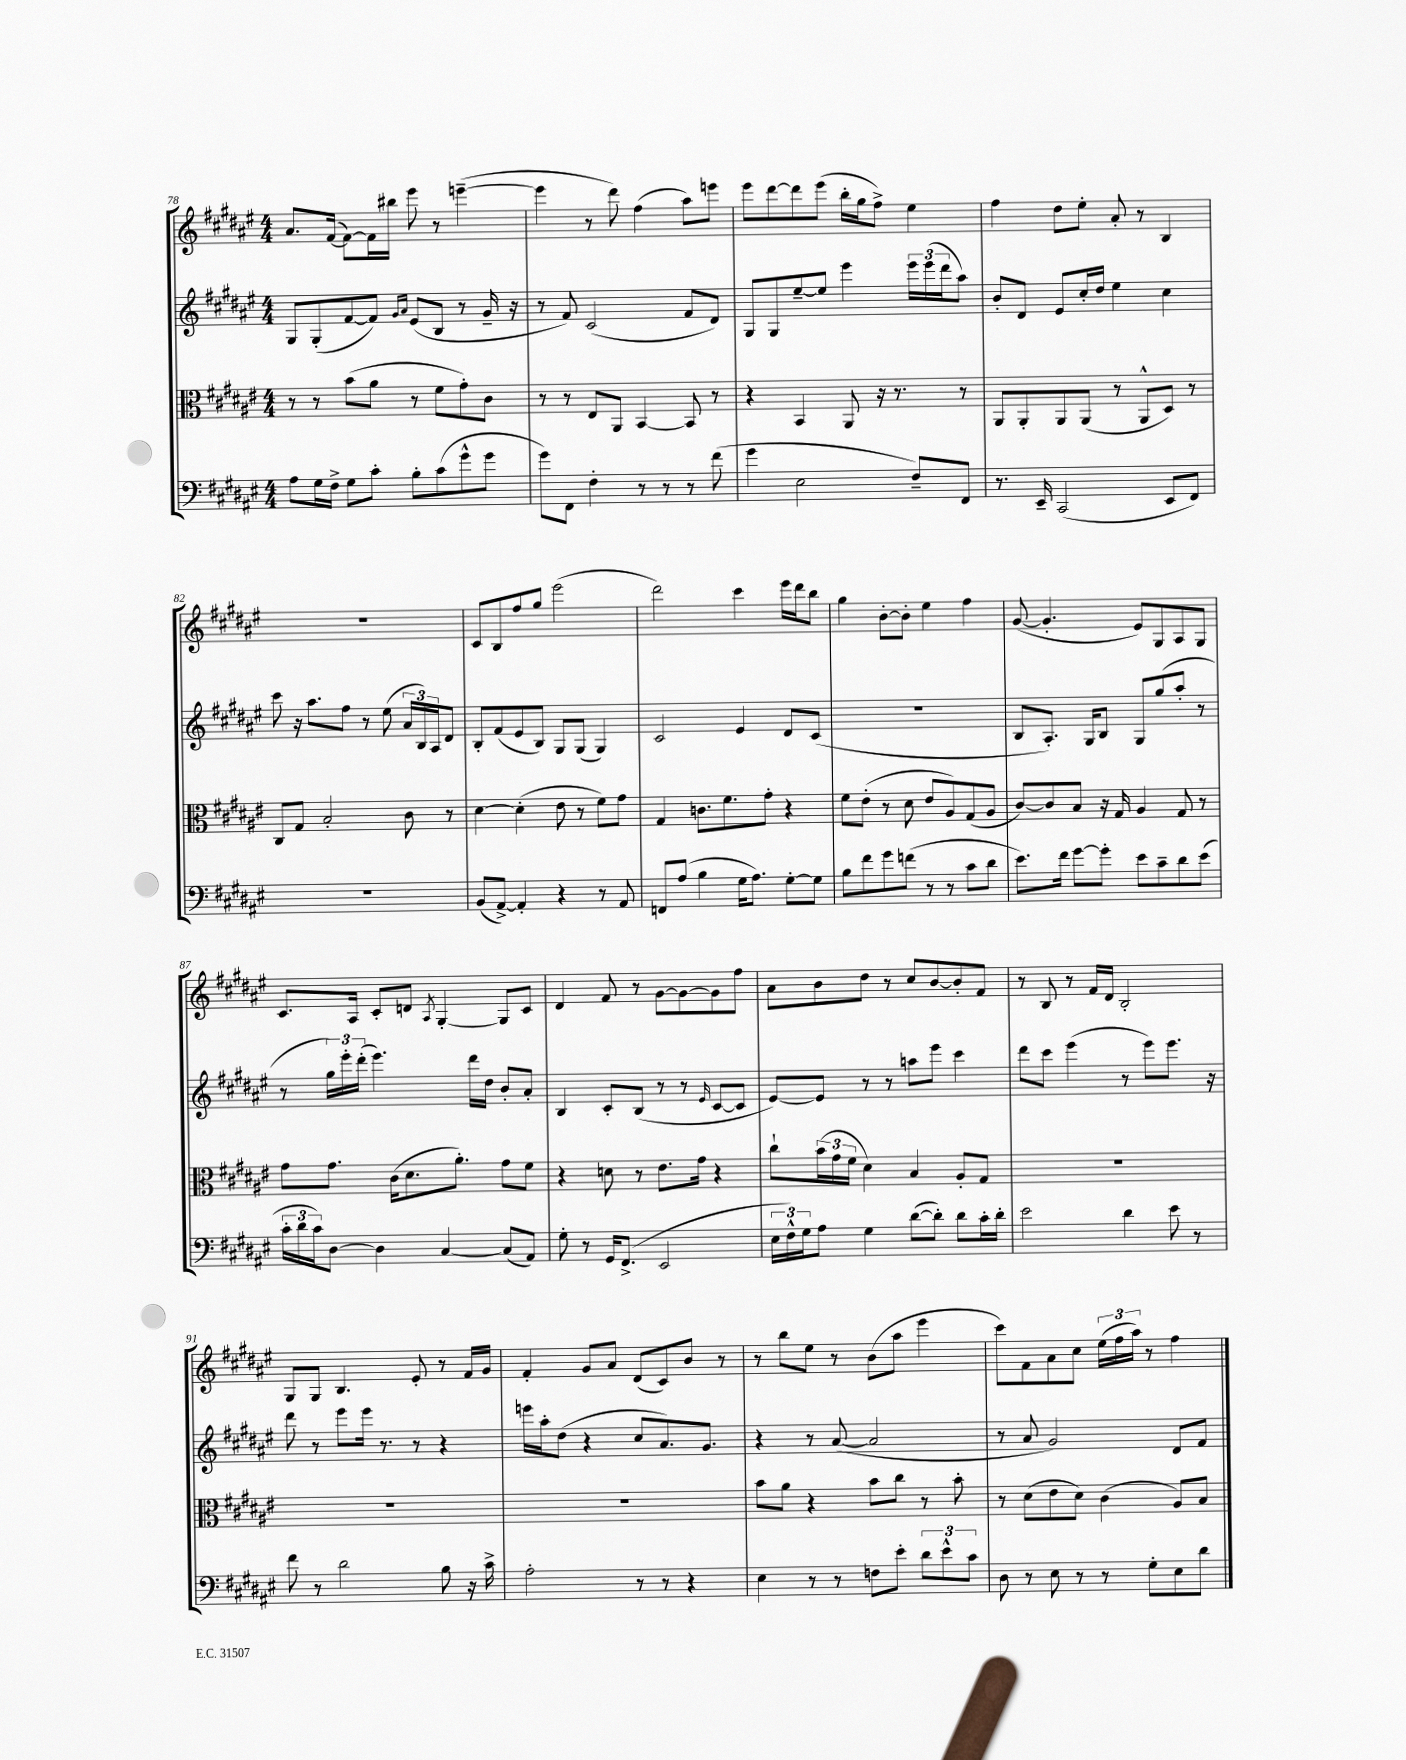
<<
\new StaffGroup <<
\new Staff = "s0" {
    \clef treble \key fis \major \numericTimeSignature \time 4/4
    ais'8. fis'16~( fis'8~) fis'16 bis''16 eis'''8 r8 e'''4~--( |
    e'''4 r8 dis'''8) fis''4( ais''8) e'''8 |
    eis'''8 dis'''8~ dis'''8 eis'''8( b''16-. gis''16 fis''8->) eis''4 |
    fis''4 dis''8 eis''8-. ais'8-. r8 b4 |
    R1 |
    cis'8 b8 fis''8 gis''8 eis'''2( |
    dis'''2) cis'''4 eis'''16 dis'''16 b''8 |
    gis''4 b'8~-. b'8-. eis''4 fis''4 |
    gis'8~( gis'4.-. eis'8) gis8 ais8 gis8 |
    cis'8. ais16 cis'8-. d'8 \acciaccatura { ais8 } gis4~-. gis8 cis'8 |
    dis'4 fis'8 r8 gis'8~ gis'8~ gis'8 fis''8 |
    ais'8 b'8 dis''8 r8 cis''8 b'8~ b'8-. fis'8 |
    r8 b8 r8 fis'16 dis'16 b2-. |
    gis8 gis8 b4. eis'8-. r8 fis'16 gis'16 |
    fis'4-. gis'8 ais'8 dis'8( cis'8) b'8 r8 |
    r8 b''8 eis''8 r8 b'8( ais''8 eis'''4 |
    cis'''8) fis'8 ais'8 cis''8 \tuplet 3/2 { eis''16( fis''16 ais''16) } r8 fis''4 \bar "|." |
}
\new Staff = "s1" {
    \clef treble \key fis \major \numericTimeSignature \time 4/4
    gis8 gis8-.( fis'8~ fis'8) \grace { gis'16 ais'16 } eis'8( b8 r8 gis'16-- r16 |
    r8 fis'8) cis'2( fis'8 dis'8) |
    gis8 gis8 eis''8~-- eis''8 eis'''4 \tuplet 3/2 { eis'''16 eis'''16( dis'''16 } ais''8) |
    b'8-. dis'8 eis'8 cis''16-. dis''16 eis''4 cis''4 |
    cis'''8 r16 ais''8. fis''8 r8 eis''8( \tuplet 3/2 { ais'16 b16) ais16 } dis'8 |
    b8-. fis'8( eis'8 b8) gis8 gis8( gis4) |
    cis'2 eis'4 dis'8 cis'8( |
    R1 |
    b8 ais8.-.) gis16 b8 gis8 gis''8( ais''8-. r8 |
    r8 \tuplet 3/2 { gis''16) eis'''16-. dis'''16-.( } eis'''4.) dis'''16 dis''16 b'8-. ais'8-. |
    b4 cis'8-. b8( r8 r8 \grace { eis'16 } cis'8~ cis'8 |
    eis'8~) eis'8 r8 r8 a''8 eis'''8 cis'''4 |
    dis'''8 cis'''8 eis'''4( r8 eis'''8) eis'''8. r16 |
    dis'''8 r8 eis'''8 eis'''16 r8. r8 r4 |
    e'''16 ais''16-. dis''8( r4 cis''8 ais'8.) gis'8. |
    r4 r8 ais'8~( ais'2 |
    r8 ais'8 gis'2) dis'8 fis'8 \bar "|." |
}
\new Staff = "s2" {
    \clef alto \key fis \major \numericTimeSignature \time 4/4
    r8 r8 b'8( ais'8 r8 fis'8 gis'8-.) cis'8 |
    r8 r8 eis8 ais,8 b,4~ b,8 r8 |
    r4 b,4 ais,8 r16 r8. r8 |
    ais,8 ais,8-. ais,8 ais,8( r8 ais,8-^ dis8) r8 |
    cis8 gis8 b2-. cis'8 r8 |
    dis'4~ dis'4-.( eis'8 r8 fis'8) gis'8 |
    gis4 c'8. fis'8. gis'8-. r4 |
    fis'8 eis'8-.( r8 dis'8 eis'8 ais8) gis8( ais8 |
    cis'8~) cis'8 b8 r16 gis16 ais4 gis8 r8 |
    gis'8 gis'8. cis'16( dis'8. ais'8.-.) gis'8 fis'8 |
    r4 d'8 r8 eis'8. gis'16 r4 |
    cis''8-! \tuplet 3/2 { b'16( gis'16 fis'16 } dis'4) b4 ais8-. gis8 |
    R1 |
    R1 |
    R1 |
    b'8 ais'8 r4 b'8 cis''8 r8 b'8-. |
    r8 dis'8( eis'8 dis'8) cis'4( ais8) b8 \bar "|." |
}
\new Staff = "s3" {
    \clef bass \key fis \major \numericTimeSignature \time 4/4
    ais8 gis16 fis16-> gis8 cis'8-. b8-. cis'8( gis'8-^ gis'8 |
    gis'8) fis,8 fis4-. r8 r8 r8 fis'8( |
    gis'4 eis2 fis8--) fis,8 |
    r8. eis,16-- cis,2( eis,8 fis,8) |
    R1 |
    b,8( ais,8~->) ais,4-. r4 r8 ais,8 |
    f,8 ais8( b4 gis16 ais8.) gis8~-. gis8 |
    b8 fis'8 gis'8 f'8( r8 r8 cis'8 dis'8 |
    eis'8.) fis'16 gis'8~ gis'8-. eis'8 cis'8-- dis'8 eis'8( |
    \tuplet 3/2 { cis'16-. dis'16 cis'16) } dis8~ dis4 cis4~ cis8( ais,8) |
    gis8-. r8 gis,16 fis,8.->( eis,2 |
    \tuplet 3/2 { eis16 fis16-^) gis16 } ais8 gis4 dis'8~( dis'8-.) dis'8 cis'16-. dis'16-. |
    eis'2 dis'4 eis'8 r8 |
    fis'8 r8 dis'2 b8 r16 cis'16-> |
    ais2-. r8 r8 r4 |
    eis4 r8 r8 f8 eis'8-. \tuplet 3/2 { dis'8 eis'8-^ cis'8 } |
    dis8 r8 eis8 r8 r8 gis8-. eis8 dis'8 \bar "|." |
}
>>
>>
\layout { \context { \Score currentBarNumber = #78 } }
